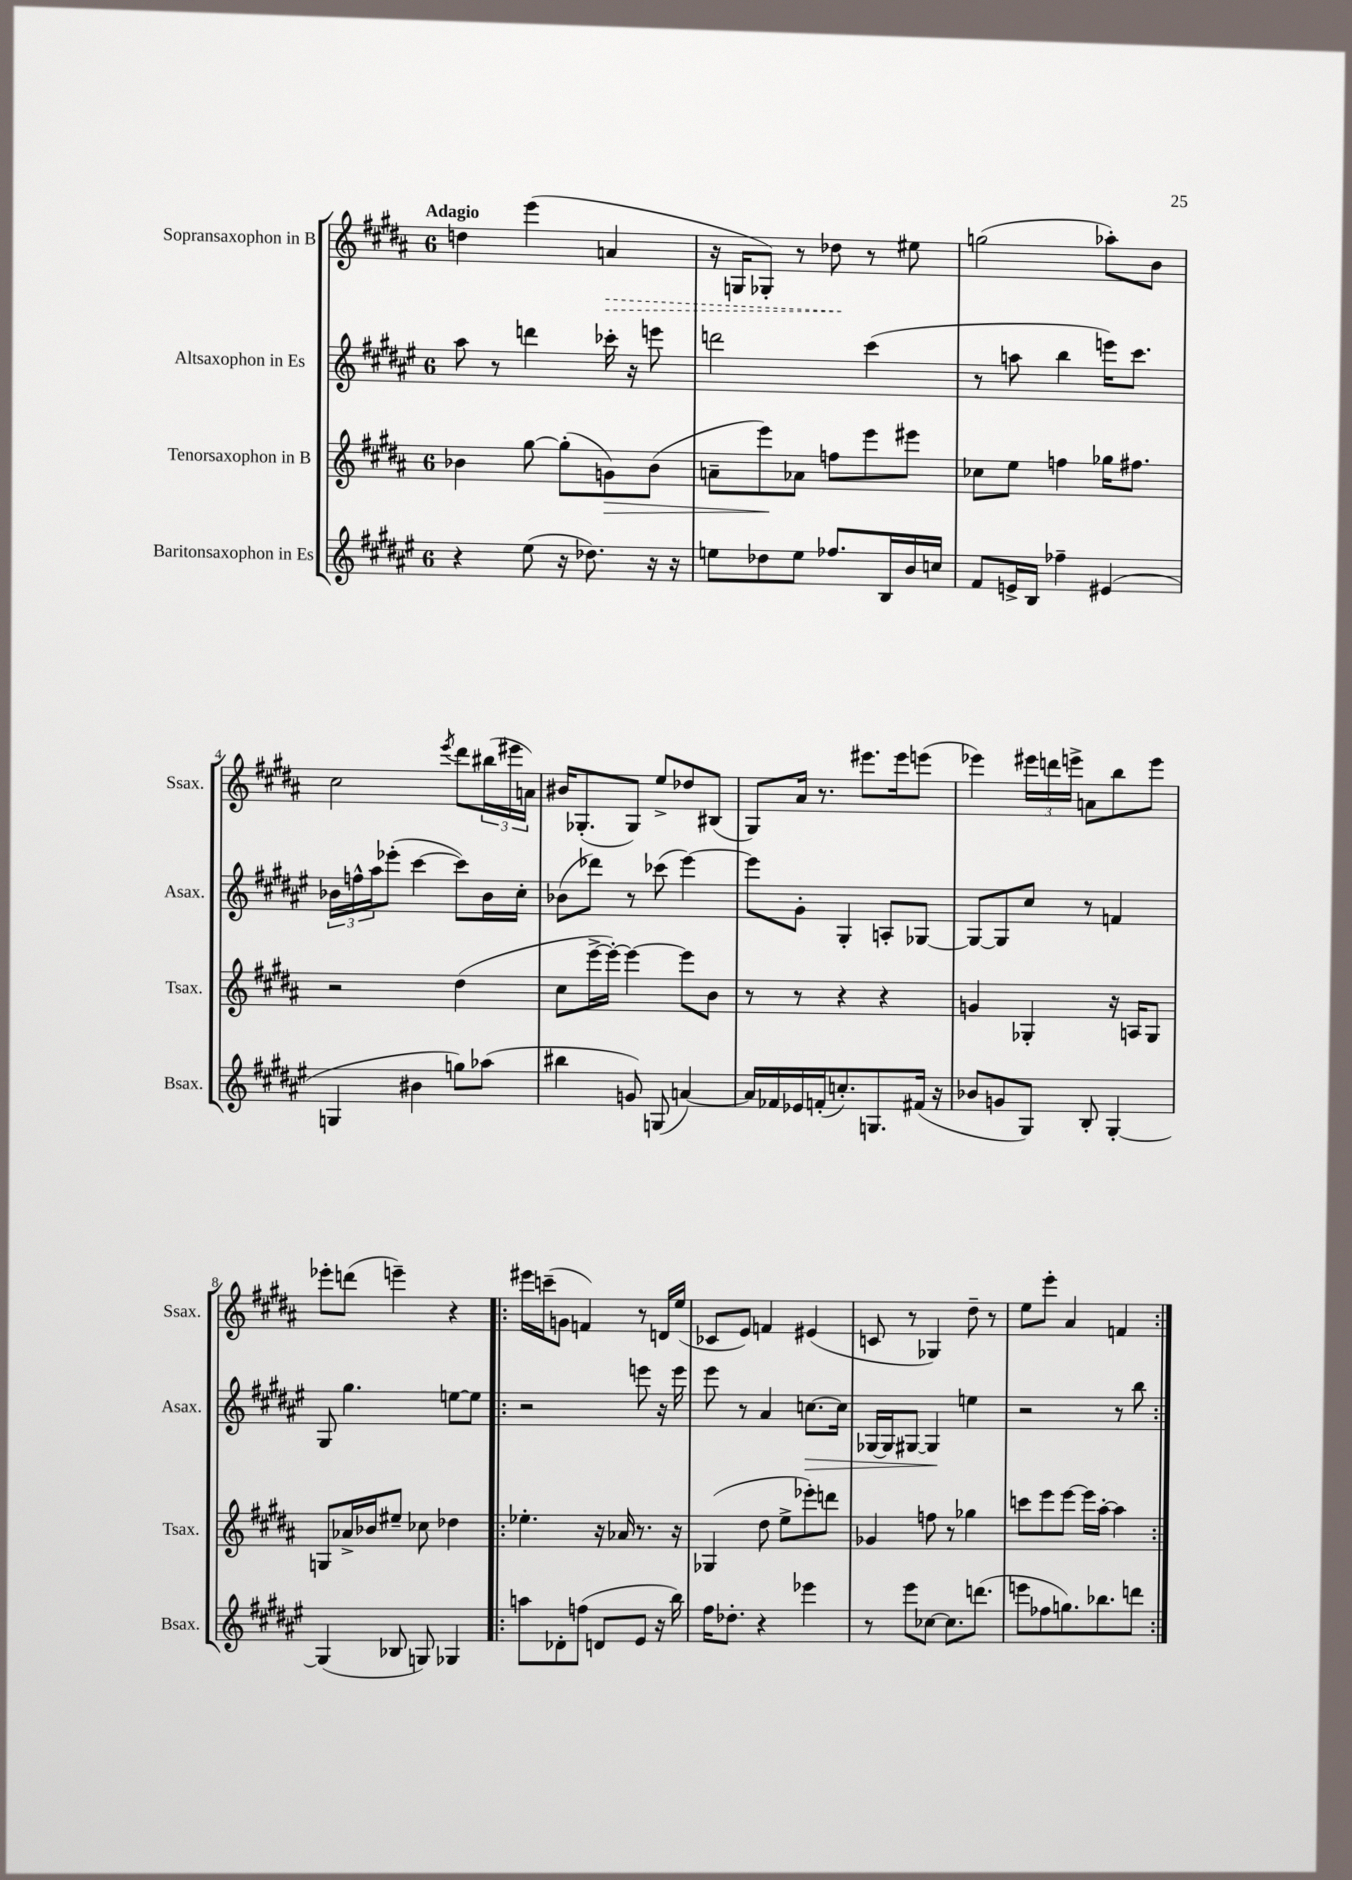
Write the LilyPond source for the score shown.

<<
\new StaffGroup <<
\new Staff = "s0" \with { instrumentName = "Sopransaxophon in B" shortInstrumentName = "Ssax." } {
    \clef treble \key b \major \once \override Staff.TimeSignature.style = #'single-digit \time 6/8 \tempo "Adagio"
    d''4 e'''4( \once \override Hairpin.style = #'dashed-line a'4\> |
    r16 g16 ges8-.) r8 des''8\! r8 eis''8 |
    g''2( aes''8-.) b'8 |
    cis''2 \acciaccatura { e'''8 } dis'''8 \tuplet 3/2 { bis''16( eis'''16 a'16) } |
    bis'16 ges8.-.( ges8) e''8-> des''8 bis8( |
    gis8) ais'16 r8. eis'''8. eis'''16 e'''8( |
    ees'''4) \tuplet 3/2 { eis'''16 d'''16 e'''16-> } a'8 b''8 e'''8 |
    ees'''8-. d'''8( e'''4--) r4 |
    \repeat volta 2 { eis'''16 c'''16--( g'8 f'4) r8 d'16 e''16( |
    ces'8 e'8) f'4 eis'4( |
    c'8 r8 ges4) dis''8-- r8 |
    e''8 e'''8-. ais'4 f'4 | }
}
\new Staff = "s1" \with { instrumentName = "Altsaxophon in Es" shortInstrumentName = "Asax." } {
    \clef treble \key fis \major \once \override Staff.TimeSignature.style = #'single-digit \time 6/8
    ais''8 r8 d'''4 ces'''16-. r16 e'''8 |
    d'''2 cis'''4( |
    r8 a''8 b''4 e'''16) cis'''8. |
    \tuplet 3/2 { bes'16 f''16-^ ais''16 } ees'''8-.( cis'''4~ cis'''8) bes'16 cis''16-. |
    bes'8( des'''8) r8 ces'''8( eis'''4~) |
    eis'''8 gis'8-. gis4-. a8-. ges8~ |
    ges8~ ges8 cis''8 r8 f'4 |
    gis8 gis''4. e''8~ e''8 |
    \repeat volta 2 { r2 e'''8 r16 e'''16 |
    eis'''8 r8 ais'4 c''8.~\> c''16 |
    ges16~ ges16 gis8~ gis4\! e''4 |
    r2 r8 b''8 | }
}
\new Staff = "s2" \with { instrumentName = "Tenorsaxophon in B" shortInstrumentName = "Tsax." } {
    \clef treble \key b \major \once \override Staff.TimeSignature.style = #'single-digit \time 6/8
    bes'4 gis''8~ gis''8-.( g'8\>) bes'8( |
    a'8-- e'''8\!) aes'8 f''8 e'''8 eis'''8 |
    ces''8 e''8 f''4 ges''16 fis''8. |
    r2 dis''4( |
    cis''8 e'''16~-> e'''16~-.) e'''4~ e'''8 b'8 |
    r8 r8 r4 r4 |
    g'4 ges4-. r16 a16 ges8 |
    g8 aes'16-> bes'16 eis''8-- ces''8 des''4 |
    \repeat volta 2 { ees''4.-. r16 aes'16 r8. r16 |
    ges4( dis''8 e''8-> ees'''8-.) d'''8 |
    ges'4 f''8 r8 ges''4 |
    c'''8 e'''8 e'''8~ e'''16 ais''16~-. ais''4 | }
}
\new Staff = "s3" \with { instrumentName = "Baritonsaxophon in Es" shortInstrumentName = "Bsax." } {
    \clef treble \key fis \major \once \override Staff.TimeSignature.style = #'single-digit \time 6/8
    r4 eis''8( r16 des''8.) r16 r16 |
    e''8 des''8 e''8 fes''8. b16 b'16 c''16 |
    fis'8 e'16-> b16 fes''4-- eis'4( |
    g4 bis'4 g''8) aes''8( |
    bis''4 g'8) g8( a'4~) |
    a'16 fes'16 ees'16 f'16-.( c''8.-.) g8. fis'16( r16 |
    bes'8 g'8 gis8) b8-. gis4~-. |
    gis4( bes8 g8) ges4 |
    \repeat volta 2 { a''8 des'8-. f''8( d'8 eis'8 r16 b''16) |
    fis''16 des''8.-. r4 ees'''4 |
    r8 eis'''8 ces''8~ ces''8. d'''8.( |
    e'''8 fes''8 g''8.) bes''8. d'''8 | }
}
>>
>>
